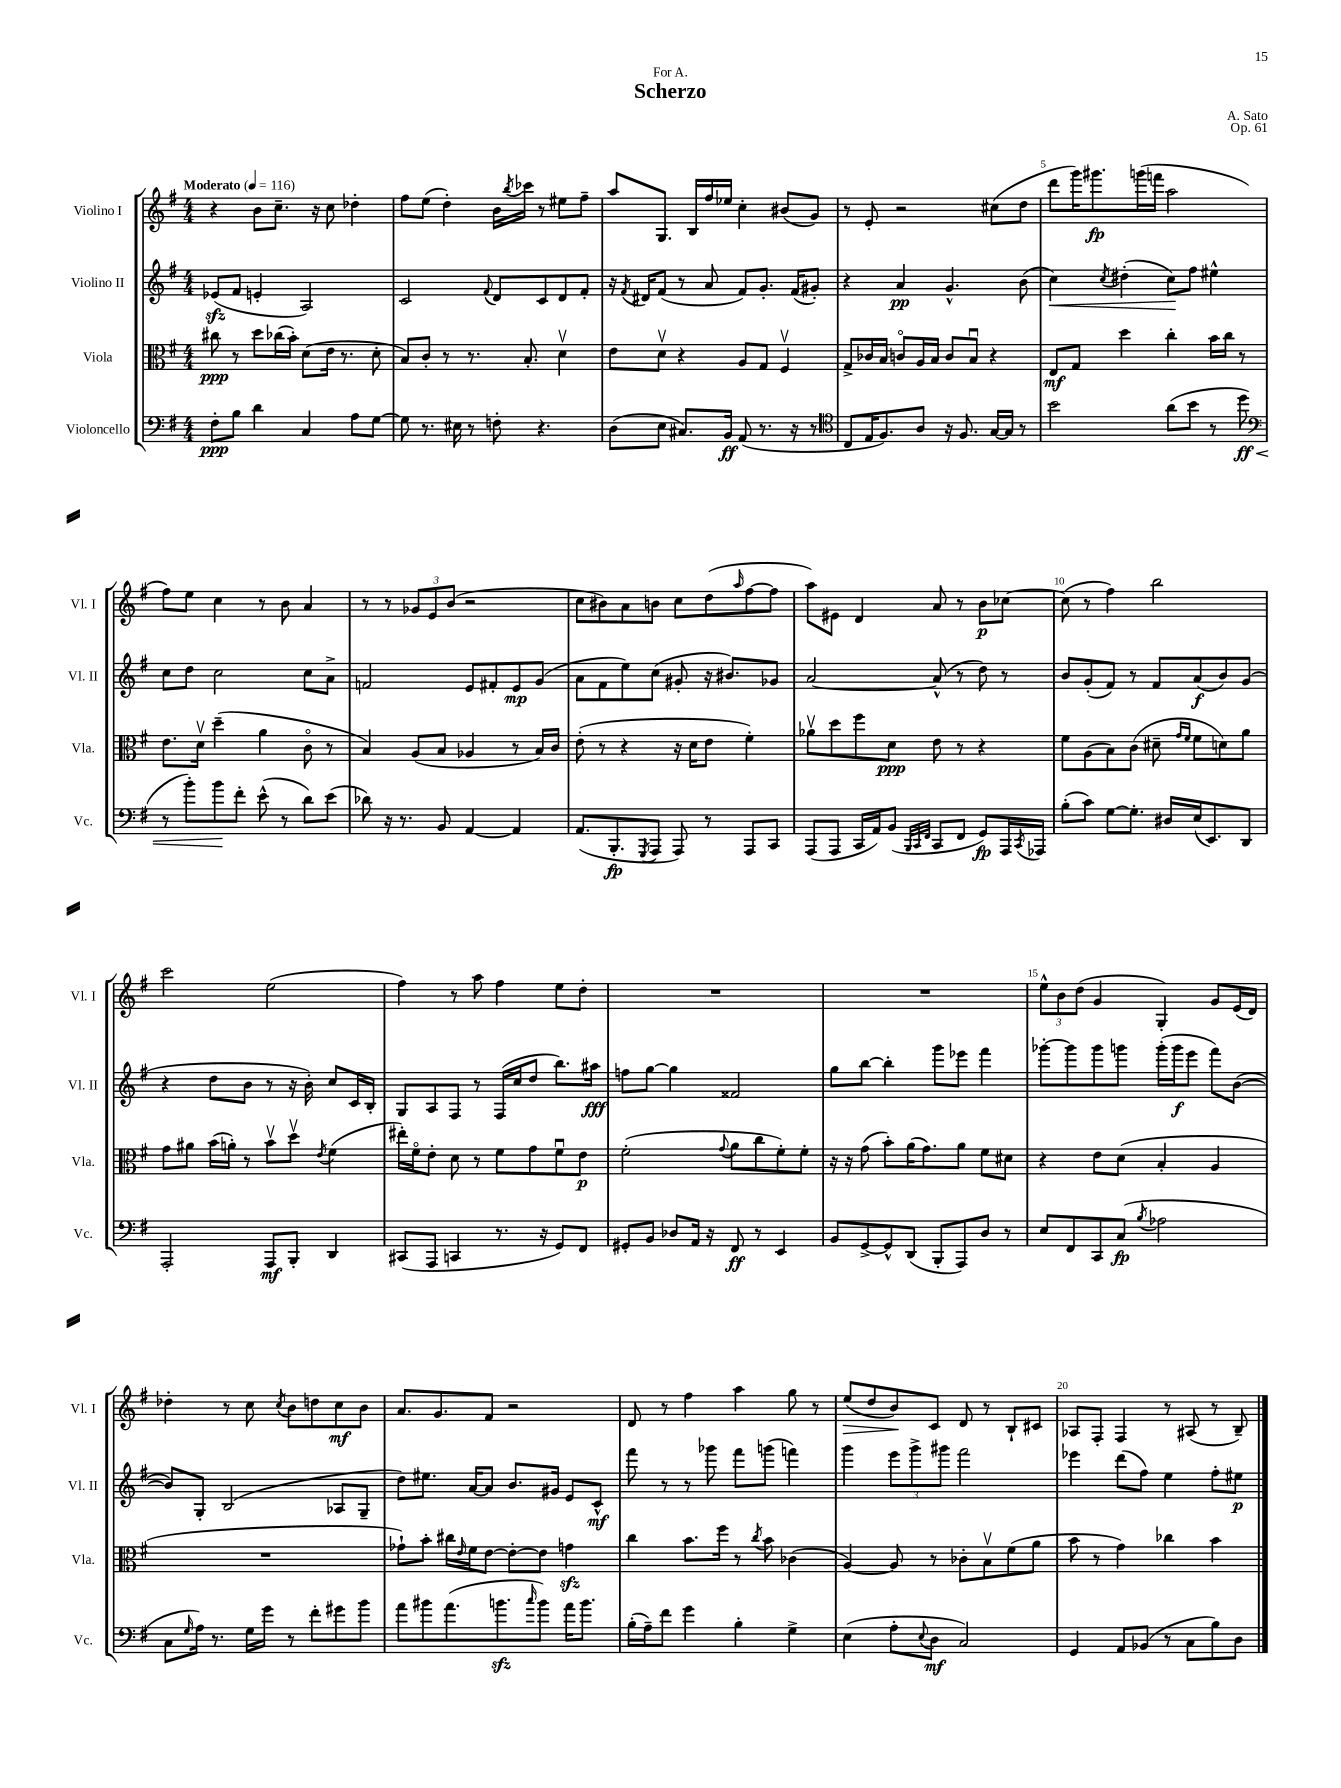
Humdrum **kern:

**kern	**kern	**kern	**kern
*staff4	*staff3	*staff2	*staff1
*clefF4	*clefC3	*clefG2	*clefG2
*k[f#]	*k[f#]	*k[f#]	*k[f#]
*M4/4	*M4/4	*M4/4	*M4/4
*MM116	*MM116	*MM116	*MM116
8F#'\L	8cc#\	(8e-/L	4r
8B\J	8r	8f#/J	.
4d\	8dd\L	4e'/	8b\L
.	(16cc-\L	.	8.cc~\J
.	16b'\JJ)	.	.
4C/	(8d\L	2A/)	.
.	.	.	16r
.	16e\Jk	.	8cc\
.	8.r	.	.
8A\L	.	.	4dd-'\
[8G\J	8d'\	.	.
=	=	=	=
8G\]	8B/L)	2c/	8ff#\L
8.r	8c'/J	.	(8ee\J
.	8r	.	4dd'\)
16E#\	.	.	.
8r	8.r	.	.
.	.	8qqf#/	.
8F'\	.	8d/L	16b\LL
.	.	.	8qbb/
.	8.B'/	.	16ccc-\JJ
4.r	.	8c/	8r
.	4dv\	8d/	8ee#\L
.	.	8f#'/J	8ff#~\J
=	=	=	=
(8D\L	8e\L	16r	8aa/L
.	.	8qf#/	.
.	.	16d#/LK	.
8E\J	8dv\J	(8f#/J	8.G/J
8.C#/L)	4r	8r	.
.	.	.	16B/LL
.	.	8a/	16ff#/
16BB/Jk	.	.	16ee-/JJ
(8AA/	8A/L	8f#/L)	4cc'\
8.r	8G/J	8.g'/J	.
.	4F#v/	.	(8b#/L
16r	.	(16f#/LK	.
8r	.	8g#'/J)	8g/J)
=	=	=	=
*clefC4	*	*	*
8C/L	8G^/L	4r	8r
16E/K	16c-/L	.	8e'/
8.F#/)	16B/JJ	.	.
.	8co/L	4a/	2r
8A/J	16A/L	.	.
.	16B/JJ	.	.
16r	8c/L	4.g^^/	.
8.F#/	.	.	.
.	8Bu/J	.	.
[16G/LL	4r	.	(8cc#\L
16G/]JJ	.	.	.
8r	.	(8b\	8dd\J
=	=	=	=
2b\	8E/L	4cc\)	8ddd\L
.	8G/J	.	16ggg\K)
.	.	.	8.ggg#\
.	.	8qcc/	.
.	4dd\	(4dd#'\	.
.	.	.	(16ggg\L
.	.	.	16fff\JJ
(8a\L	4cc'\	8cc\L)	2aa\
8b\J	.	8ff#\J	.
8r	16b\LL	4ee#^^\	.
.	16cc\JJ	.	.
8dd\	8r	.	.
=	=	=	=
*clefF4	*	*	*
8r	8.e\L	8cc\L	8ff#\L)
8b'\L)	.	8dd\J	8ee\J
.	16dv\Jk	.	.
8b\	(4dd~\	2cc\	4cc\
8f#'\J	.	.	.
(8e^^\	4a\	.	8r
8r	.	.	8b\
8d\L)	8co\	8cc\L	4a/
(8e\J	8r	8a^\J	.
=	=	=	=
8d-\)	4B/)	2f/	8r
16r	.	.	8r
8.r	.	.	.
.	(8A/L	.	12g-/L
.	.	.	12e/
8BB/	8B/J	.	.
.	.	.	(12b/J
[4AA/	4A-/	8e/L	2r
.	.	8f#'/	.
4AA/]	8r	8e/	.
.	16B/LL)	(8g/J	.
.	16c/JJ	.	.
=	=	=	=
(8.AA/L	(8e'\	8a\L	8cc\L
.	8r	8f#\	8b#\)
8.BBB'/	.	.	.
.	4r	8ee\)	8a\
8qGGG/	.	.	.
8AAA/J	.	(8cc\J	8b\J
8AAA/)	16r	8g#'/	8cc\L
.	16d\LK	.	.
8r	8e\J	16r	(8dd\
.	.	8.b#/L)	.
.	.	.	16qqaa/
8AAA/L	4f#'\)	.	[8ff#\
8CC/J	.	8g-/J	8ff#\]J
=	=	=	=
(8AAA/L	8a-v\L	[2a/	8aa\L)
8AAA/J	8dd\	.	8e#\J
16CC/LL	8ff#\	.	4d/
16AA/J)	.	.	.
(8BB/J	8d\J	.	.
32qqBBB/LLL	.	.	.
32qqCC/	.	.	.
32qqFF#/JJJ	.	.	.
8CC/L	8e\	(8a^^/]	8a/
8FF#/J	8r	8r	8r
8GG/L)	4r	8dd\)	8b\L
16AAA/L	.	8r	[8cc-\J
8qCC/	.	.	.
16AAA-/JJ	.	.	.
=	=	=	=
(8B'\L	8f#\L	8b/L	(8cc-\]
8c\J)	(8A\	(8g'/	8r
[8G\L	8B\)	8f#/J)	4ff#\)
8.G'\]J	(8c\J	8r	.
.	8d#~\	8f#/L	2bb\
16D#/LL	.	.	.
.	16qqg/LL	.	.
.	16qqf#/JJ	.	.
(16E/J	8f#\L	(8a/	.
8.EE/)	.	.	.
.	8d\)	8b/)	.
8DD/J	8a\J	(8g/J	.
=	=	=	=
2AAA'/	8g\L	4r	2ccc\
.	8a#\J	.	.
.	(16b\LL	8dd\L	.
.	16a'\JJ)	.	.
.	8r	8b\J	.
8AAA/L	8bv\L	8r	(2ee\
8BBB'/J	8ddv\J	16r	.
.	.	16b'\)	.
.	8qe/	.	.
4DD/	(4f#\	8cc/L	.
.	.	16c/L	.
.	.	16B'/JJ	.
=	=	=	=
(8CC#/L	16ee#'\LL)	8G/L	4ff#\)
.	16f#o\J	.	.
8AAA/J	8e'\J	8A/	.
4CC/	8d\	8F#/J	8r
.	8r	8r	8aa\
8.r	8f#\L	(16F#/LL	4ff#\
.	.	16cc/J	.
.	8g\	8dd/J	.
16r	.	.	.
8GG/L)	8f#u\	8.bb\L)	8ee\L
8FF#/J	8e\J	.	8dd'\J
.	.	16aa#\Jk	.
=	=	=	=
8GG#'/L	(2f#'\	8ff\L	1r
8BB/J	.	[8gg\J	.
8D-/L	.	4gg\]	.
16AA/Jk	.	.	.
16r	.	.	.
.	8qqg/	.	.
8FF#/	8a\L	2f##/	.
8r	8cc\	.	.
4EE/	8f#'\)	.	.
.	8f#'\J	.	.
=	=	=	=
8BB/L	16r	8gg\L	1r
.	16r	.	.
[8GG^/	(8g\	[8bb\J	.
8GG^^/]	8b'\L)	4bb'\]	.
(8DD/J	(16a\K	.	.
.	8.g\)	.	.
8BBB'/L	.	8ggg\L	.
8AAA/)	8a\J	8eee-\J	.
8D/J	8f#\L	4fff#\	.
8r	8d#\J	.	.
=	=	=	=
8E/L	4r	[8ggg-'\L	12ee^^\L
.	.	.	12b\
8FF#/	.	8ggg-\]	.
.	.	.	(12dd\J
8CC/	8e\L	8ggg-\	4g/
(8C/J	(8d\J	8ggg\J	.
8qB/	.	.	.
2A-\	4B'/	(16ggg'\LL	4G'/)
.	.	16ggg\J	.
.	.	8eee\J	.
.	4A/	8fff#\L)	8g/L
.	.	([8b\J	(16e/L
.	.	.	16d/JJ)
=	=	=	=
8C\L	1r	8b/]L)	4dd-'\
16qqG/	.	.	.
16A\Jk)	.	8G'/J	.
8.r	.	.	.
.	.	(2B/	8r
16G\LL	.	.	8cc\
16g\JJ	.	.	.
.	.	.	8qcc/
8r	.	.	8b\L
8f#'\L	.	.	8dd\
8g#\	.	8A-/L	8cc\
8b\J	.	8G~/J	8b\J
=	=	=	=
8a\L	8g-`\L)	8dd\L)	8.a/L
8b#\	8b'\J	8.ee#\J	.
.	.	.	8.g/
(8.a\	16cc#\LL	.	.
.	16qqe/	.	.
.	16f#\J	[16a/LK	.
.	[8e\J	8a/]J	8f#/J
8.b\	.	.	.
.	8e'\_L	8.b/L	2r
16qqcc/	.	.	.
8b\J)	8e\]J	.	.
.	.	16g#/Jk	.
16a\LK	4g\	8e/L	.
8.b\J	.	.	.
.	.	8c^^/J	.
=	=	=	=
(16B'\LL	4cc\	8fff#\	8d/
16A~\J)	.	.	.
8f#\J	.	8r	8r
4g\	8.b\L	8r	4ff#\
.	.	8ggg-\	.
.	16ff#\Jk	.	.
4B'\	8r	8fff#\L	4aa\
.	8qcc/	.	.
.	8b\	(8ggg\J	.
4G^\	(4c-\	4fff\)	8gg\
.	.	.	8r
=	=	=	=
(4E\	[4A/)	4ggg\	(8ee/L
.	.	.	8dd/
8A'\L	8A/]	12eee\L	8b/)
.	.	12ggg^\	.
8qqE/	.	.	.
8D\J	8r	.	8c/J
.	.	12ggg#\J	.
2C/)	8c-'\L	2fff#\	8d/
.	8Bv\	.	8r
.	(8f#\	.	8B`/L
.	8a\J	.	8c#/J
=	=	=	=
4GG/	8b\	4eee-\	8A-/L
.	8r	.	8F#'/J
8AA/L	4g\)	(8ddd\L	4F#/
(8BB-/J	.	8ff#\J)	.
8r	4cc-\	4ee\	8r
8C\L	.	.	(8A#/
8B\)	4b\	8ff#'\L	8r
8D\J	.	8ee#\J	8B~/)
==	==	==	==
*-	*-	*-	*-
